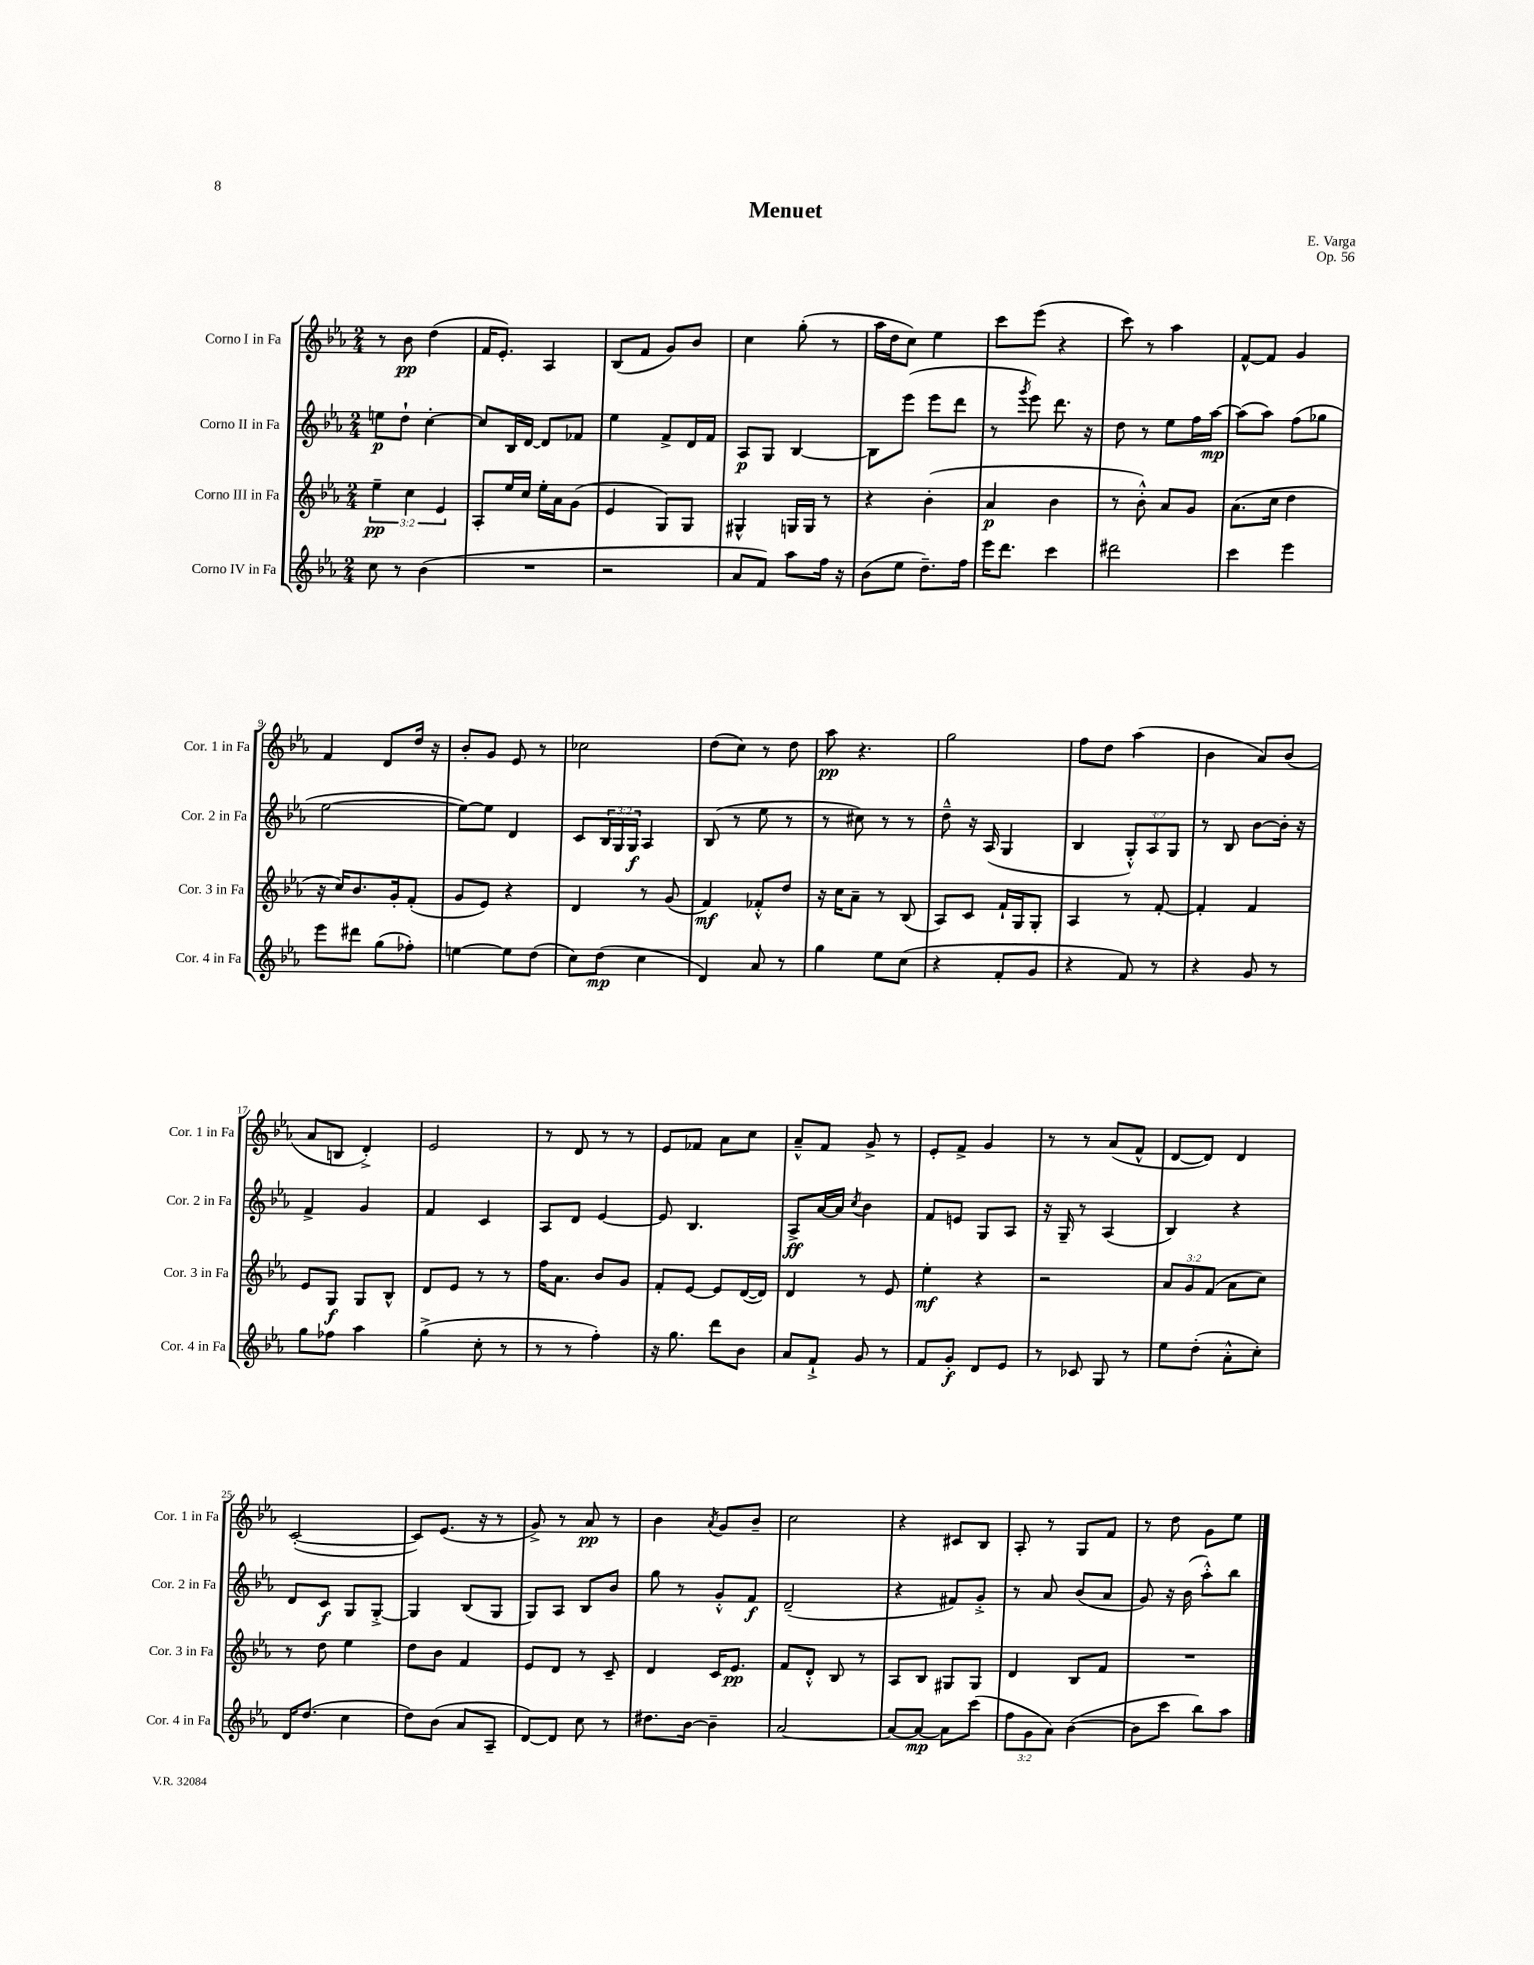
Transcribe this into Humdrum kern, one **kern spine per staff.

**kern	**kern	**kern	**kern
*staff4	*staff3	*staff2	*staff1
*clefG2	*clefG2	*clefG2	*clefG2
*k[b-e-a-]	*k[b-e-a-]	*k[b-e-a-]	*k[b-e-a-]
*M2/4	*M2/4	*M2/4	*M2/4
8cc	6ee-~	8ee	8r
8r	.	8dd`	8b-
.	6cc	.	.
(4b-	.	[4cc'	(4dd
.	6e-	.	.
=	=	=	=
2r	8A-'	8cc]	16f
.	.	.	8.e-')
.	16ee-	16B-	.
.	16cc	[16d	.
.	16ee-'	8d]	4A-
.	16a-	.	.
.	(8g	8f-	.
=	=	=	=
2r	4e-	4ee-	(8B-
.	.	.	8f
.	8G)	8f^	8g)
.	8G	16d	8b-
.	.	16f	.
=	=	=	=
8a-	4G#^^	8A-	4cc
8f)	.	8G	.
8aa-	16G	[4B-	(8gg'
.	16G	.	.
16ff	8r	.	8r
16r	.	.	.
=	=	=	=
(8b-	4r	8B-]	16aa-
.	.	.	16dd
8ee-	.	(8eee-	8cc)
8.dd~)	(4b-'	8eee-	4ee-
.	.	8ddd	.
16ff	.	.	.
=	=	=	=
16eee-	4a-	8r	8ccc
8.ddd	.	.	.
.	.	8qggg	.
.	.	8eee-)	(8eee-
4ccc	4b-	8.ddd	4r
.	.	16r	.
=	=	=	=
2ddd#	8r	8dd	8ccc)
.	8b-'^^)	8r	8r
.	8a-	8ee-	4aa-
.	8g	16ff	.
.	.	[16aa-	.
=	=	=	=
4ccc	(8.a-	(8aa-]	[8f^^
.	.	8aa-)	8f]
.	16cc	.	.
4eee-	4dd	(8ff	4g
.	.	8gg-	.
=	=	=	=
8eee-	16r	[2ee-	4f
.	16cc)	.	.
8ddd#	8.b-	.	.
(8gg	.	.	8d
.	16g'	.	.
8ff-')	(8f'	.	16dd
.	.	.	16r
=	=	=	=
[4ee	8g	8ee-_)	8b-'
.	8e-)	8ee-]	8g
8ee]	4r	4d	8e-
(8dd	.	.	8r
=	=	=	=
8cc)	4d	8c	2cc-
(8dd	.	24B-	.
.	.	24G	.
.	.	24G	.
4cc	8r	4A-	.
.	(8g	.	.
=	=	=	=
4d)	4f)	(8B-	(8dd
.	.	8r	8cc)
8a-	8f-'^^	8ee-	8r
8r	8dd	8r	8dd
=	=	=	=
4gg	16r	8r	8aa-
.	16cc	.	.
.	8a-~	8cc#)	4.r
8ee-	8r	8r	.
(8cc	(8B-	8r	.
=	=	=	=
4r	8A-)	8dd~^^	2gg
.	8c	16r	.
.	.	(16A-	.
8f'	16f`	4G	.
.	16G	.	.
8g	8G'	.	.
=	=	=	=
4r	4A-	4B-	8ff
.	.	.	8dd
8f)	8r	12G'^^)	(4aa-
.	.	12A-	.
8r	[8f'	.	.
.	.	12G	.
=	=	=	=
4r	4f']	8r	4b-
.	.	8B-	.
8g	4f	[8b-	8a-)
8r	.	16b-']	(8b-
.	.	16r	.
=	=	=	=
8gg	8e-	4f^	8a-
8ff-	8G	.	8B
4aa-	8G	4g	4d'^)
.	8B-^^	.	.
=	=	=	=
(4gg^	8d	4f	2e-
.	8e-	.	.
8cc'	8r	4c	.
8r	8r	.	.
=	=	=	=
8r	16ff	8A-	8r
.	8.a-	.	.
8r	.	8d	8d
4ff')	8b-	[4e-	8r
.	8g	.	8r
=	=	=	=
16r	8f'	8e-]	8e-
8.gg	.	.	.
.	[8e-	4.B-	8f-
8ddd	8e-]	.	8a-
8b-	([16d	.	8cc
.	16d])	.	.
=	=	=	=
8a-	4d	8A-^	8a-~^^
8f`^	.	[16a-	8f
.	.	16a-]	.
.	.	8qcc	.
8g	8r	4b-	8g^
8r	8e-	.	8r
=	=	=	=
8f	4ee-'	8f	8e-'
8g'	.	8e	8f^
8d	4r	8G	4g
8e-	.	8A-	.
=	=	=	=
8r	2r	16r	8r
.	.	16G~	.
8c-	.	8r	8r
8G	.	(4A-	(8a-
8r	.	.	8f^^
=	=	=	=
8ee-	12a-	4B-)	[8d
.	12g	.	.
(8dd'	.	.	8d])
.	(12f	.	.
8a-'^^	8a-	4r	4d
8cc')	8cc)	.	.
=	=	=	=
16d	8r	8d	([2c'
(8.dd	.	.	.
.	8dd	8c	.
4cc	4ee-	8G	.
.	.	[8G'^	.
=	=	=	=
8dd)	8dd	4G]	8c])
(8b-	8b-	.	(8.e-
8a-	4f	(8B-	.
.	.	.	16r
8A-~	.	8G	8r
=	=	=	=
[8d)	8e-	8G)	8g^)
8d]	8d	8A-	8r
8cc	8r	8B-	8a-
8r	8c~	8b-	8r
=	=	=	=
8.dd#	4d	8gg	4b-
.	.	8r	.
[16b-	.	.	.
.	.	.	8qa-
4b-~]	16c	8g'^^	8g
.	8.e-	.	.
.	.	8f	8b-~
=	=	=	=
[2a-	8f	(2d~	2cc
.	8d'^^	.	.
.	8B-	.	.
.	8r	.	.
=	=	=	=
8a-_	8A-	4r	4r
8a-_	8B-	.	.
8a-]	8G#	8f#)	8c#
(8ccc	8G#	8g'^	8B-
=	=	=	=
12ff	4d	8r	8A-'
12g	.	.	.
.	.	8a-	8r
12a-)	.	.	.
([4b-	8B-	(8b-	8G
.	8f	8a-	8f
=	=	=	=
8b-]	2r	8g)	8r
8ccc	.	16r	8dd
.	.	(16b-	.
8bb-)	.	8aa-'^^)	8g
8aa-	.	8bb-	8ee-
==	==	==	==
*-	*-	*-	*-
